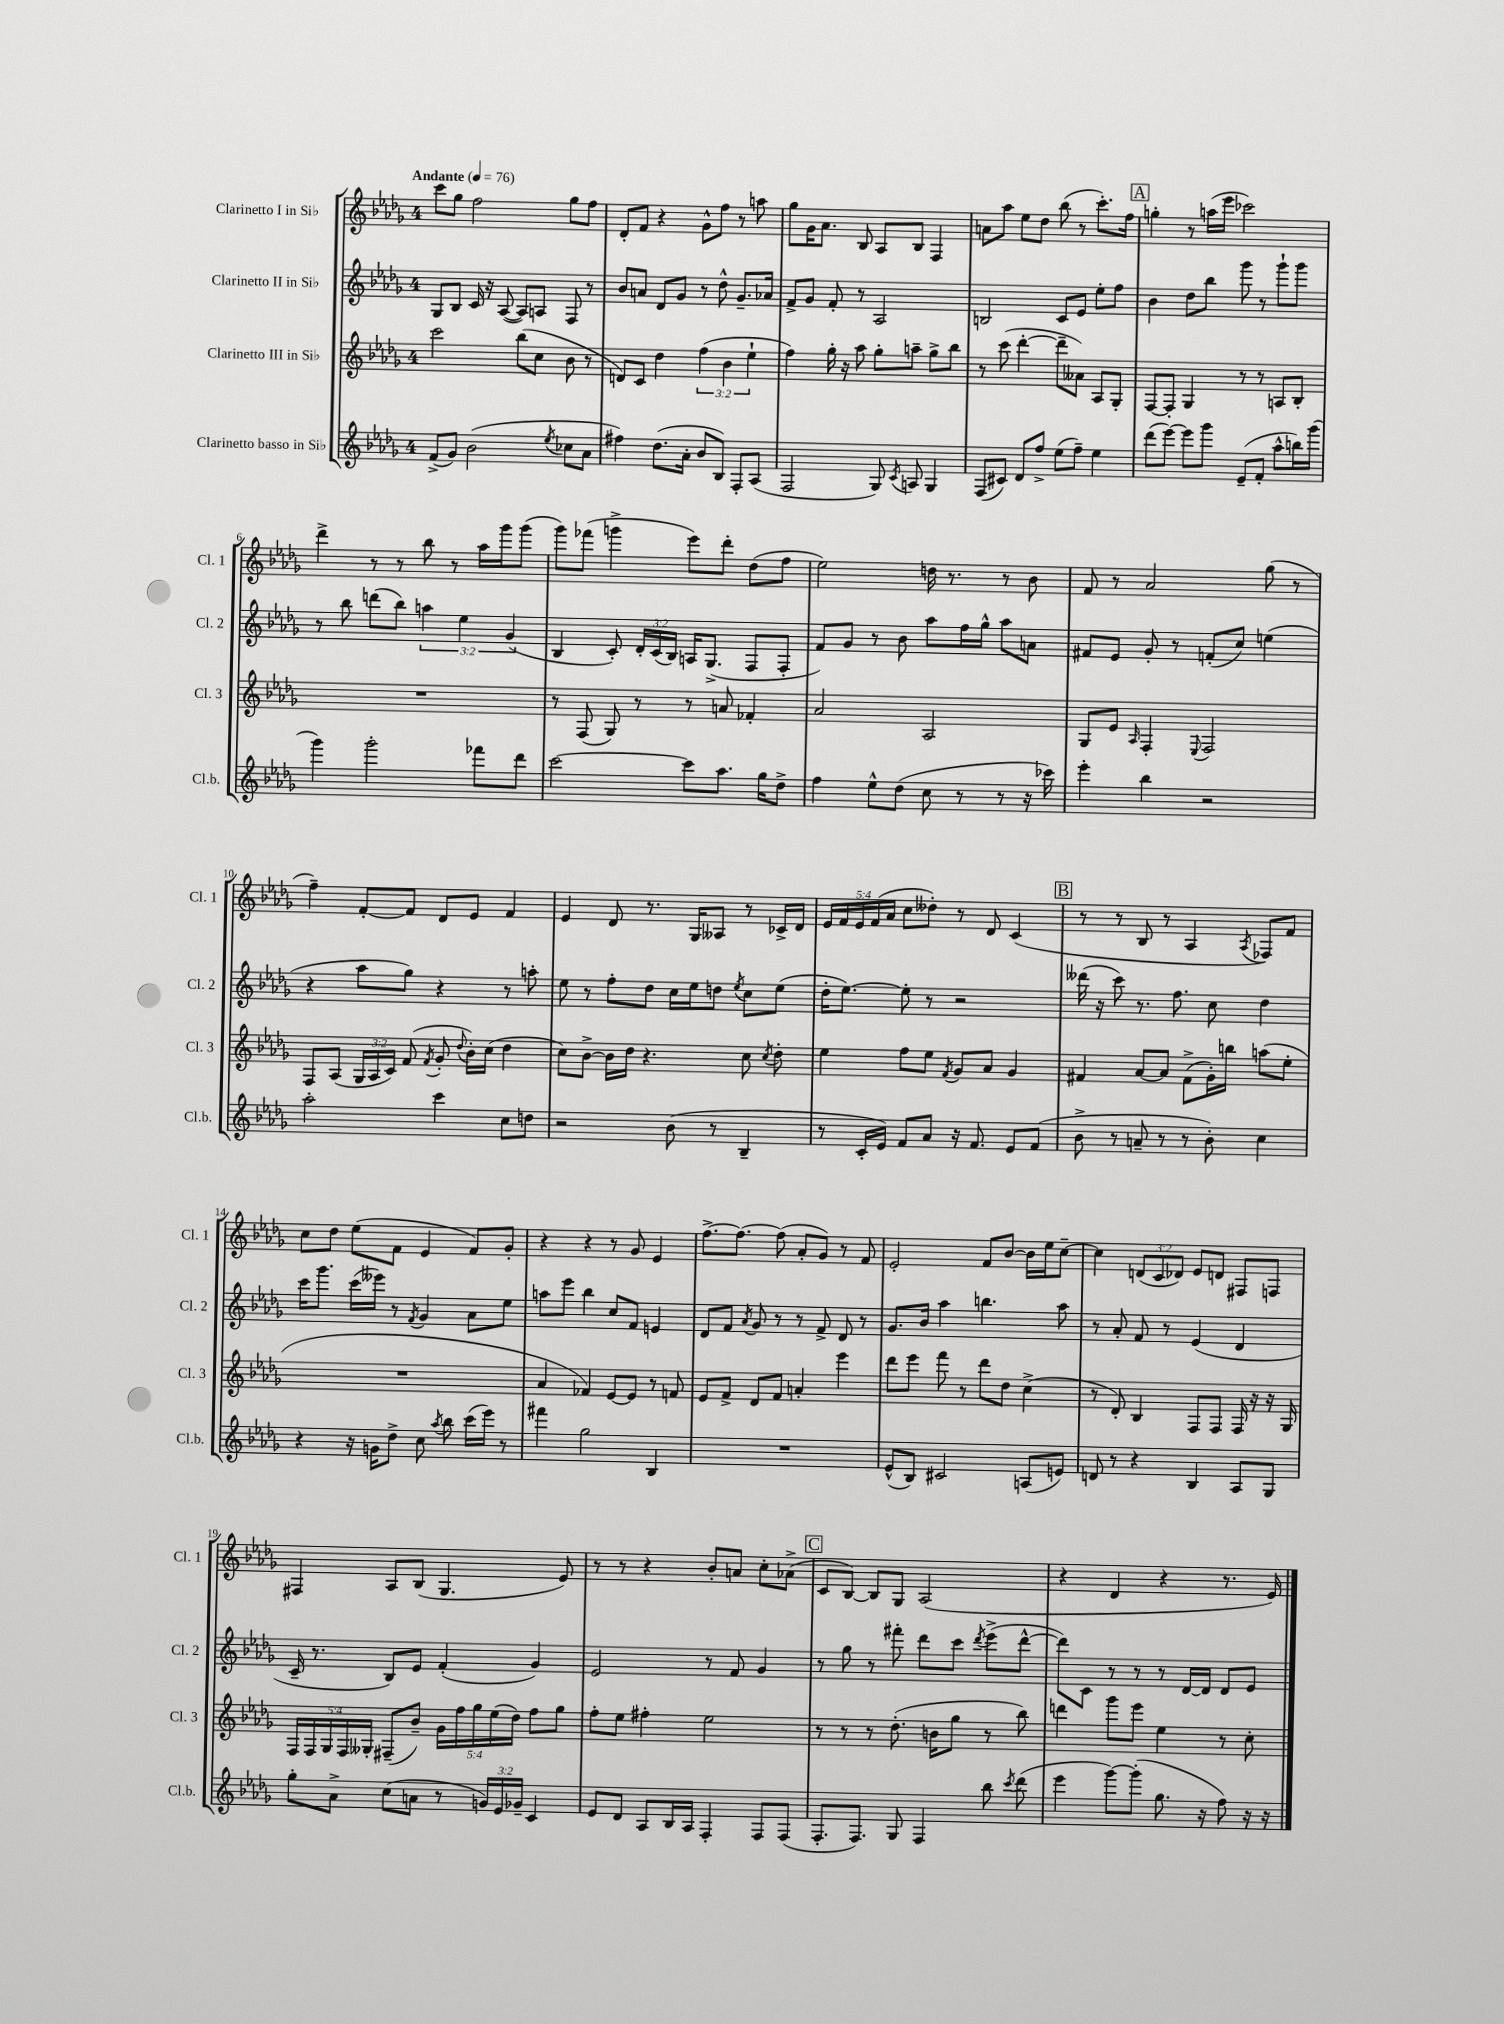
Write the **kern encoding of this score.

**kern	**kern	**kern	**kern
*staff4	*staff3	*staff2	*staff1
*clefG2	*clefG2	*clefG2	*clefG2
*k[b-e-a-d-g-]	*k[b-e-a-d-g-]	*k[b-e-a-d-g-]	*k[b-e-a-d-g-]
*M4/4	*M4/4	*M4/4	*M4/4
*MM76	*MM76	*MM76	*MM76
(8f^/L	2ccc\	8G-/L	8ccc\L
8g-/J)	.	8B-/J	8gg-\J
(2b-\	.	16c/	2ff\
.	.	16r	.
.	.	([8A-/	.
.	(8bb-\L	8A-/]L)	.
.	8cc\J	8A/J	.
8qee-/	.	.	.
8cc-\L	8b-\	8F/	8gg-\L
8a-\J	8r	8r	8ff\J
=	=	=	=
4ff#\)	8d/L)	8b-/L	8d-'/L
.	8c/J	8a/J	8f/J
(8.dd-\L	4dd-\	8d-/L	4r
.	.	8g-/J	.
16a-'\Jk	.	.	.
8b-/L	(6ff\	8r	8g-^^\L
8B-/J)	.	8dd-^^\	8ff\J
.	6b-\	.	.
8F'/L	.	8.g-~/L	8r
.	6ee-`\	.	.
(8A-/J	.	.	8aa\
.	.	16a-/Jk	.
=	=	=	=
2F/	4ff\)	8f^/L	8gg-\L
.	.	8g-/J	16g-\K
.	.	.	8.a-\J
.	16gg-'\	8f'/	.
.	16r	.	.
.	8aa-\	8r	8B-/
8G-/)	8gg-'\L	2A-/	8A-/L
8qc/	.	.	.
8A/	8aa~\J	.	8B-/J
4G-/	8gg-^\L	.	4F/
.	8bb-\J	.	.
=	=	=	=
(8F/L	8r	2B/	8a\L
8c#/J)	(8ccc\	.	8aa-\J
8d-/L	[4ddd-'\	.	8ee-\L
8ff^/J	.	.	8dd-\J
(8ee-\L	8ddd-~\]L	8c/L	(8bb-\
8ff~\J)	8a--\J)	8e-/J	8r
4ee-\	8A-/L	8ee-'\L	8.ccc'\L)
.	8G-'/J	8ff\J	.
.	.	.	16ff\Jk
=	=	=	=
(8ddd-\L	[8F/L	4b-\	4gg'\
[8eee-\J)	8F'/]J	.	.
8eee-\]L	4G-/	8dd-\L	8r
8ggg-\J	.	8bb-\J	(16aa\LL
.	.	.	16eee-\JJ
(8e-~/L	8r	8ggg-\	2ccc-\)
8f'/J	8r	8r	.
8aa-^^\L	8A/L	8ggg-`\L	.
16bb\L)	8B-'/J	8ggg-\J	.
(16ggg-\JJ	.	.	.
=	=	=	=
4ggg-\)	1r	8r	4ddd-^\
.	.	8bb-\	.
2ggg-'\	.	(8ddd\L	8r
.	.	8bb-\J)	8r
.	.	6aa\	8bb-\
.	.	.	8r
.	.	6ee-\	.
8fff-\L	.	.	16aa-\LL
.	.	.	16ggg-\J
.	.	(6g-/	.
8ddd-\J	.	.	(8ggg-\J
=	=	=	=
[2ccc\	8r	4B-/	8ggg-\L)
.	(8F/	.	(8fff-\J
.	8G-/)	8c'/)	4ggg^\
.	8r	24d-'/LL	.
.	.	(24c/	.
.	.	24B-/JJ)	.
8ccc\]L	8r	16A/LK	8eee-\L)
.	.	(8.G-^/J	.
8.aa-\J	8a/	.	8ddd-'\J
.	4f-'/	8F/L	(8dd-\L
16gg-\LK	.	.	.
8dd-^\J	.	8F'/J	8ff\J
=	=	=	=
4ff\	2a-/	8f/L)	2ee-\)
.	.	8g-/J	.
8ee-^^\L	.	8r	.
(8dd-\J	.	8b-\	.
8cc\	2A-/	8aa-\L	16dd\
.	.	.	8.r
8r	.	16ff\L	.
.	.	16gg-^^\JJ	.
8r	.	8aa-\L	8r
16r	.	8a\J	8b-\
16ccc-\)	.	.	.
=	=	=	=
4eee-'\	8G-/L	8f#/L	8f/
.	8e-/J	8e-/J	8r
.	16qqA-/	.	.
4bb-\	4F'/	8g-'/	2a-/
.	.	8r	.
.	8qqE-/	.	.
2r	2F/	(8f'/L	.
.	.	8cc/J)	.
.	.	(4ee\	(8gg-\
.	.	.	8r
=	=	=	=
2aa-'\	8F/L	4r	4ff~\)
.	(8A-/J	.	.
.	24G-/LL	8aa-\L	[8f'/L
.	24A-/	.	.
.	24c/JJ)	.	.
.	(8f/	8gg-\J)	8f/]J
.	8qf/	.	.
4ccc\	8g-'/	4r	8d-/L
.	8qqdd-/	.	.
.	16b-'\LL)	.	8e-/J
.	(16cc\JJ	.	.
8cc\L	4dd-\	8r	4f/
8dd\J	.	8aa'\	.
=	=	=	=
2r	8cc\L)	8ee-\	4e-/
.	[8b-^\J	8r	.
.	16b-\]LL	8ff'\L	8d-/
.	16dd-\JJ	.	.
.	4.r	8dd-\J	8.r
(8b-\	.	16cc\LL	.
.	.	16ee-\J	16G-/LK
8r	.	8dd\J	8A--/J
.	.	8qee-/	.
4B-~/	8cc\	8cc\L	8r
.	8qcc/	.	.
.	8dd-'\	(8ee-\J	16c-^/LL
.	.	.	16d-/JJ
=	=	=	=
8r	4ee-\	16dd-'\LK	20e-/LL
.	.	.	20f/
.	.	[8.ee-\J)	.
.	.	.	20e-/
16c'/LL	.	.	.
.	.	.	(20f/
16e-/JJ)	.	.	.
.	.	.	20a-/JJ
8f/L	8ff\L	8ee-'\]	8cc\L
8a-/J	8ee-\J	8r	8dd--'\J)
.	8qf/	.	.
16r	8g-/L	2r	8r
8.f/	.	.	.
.	8a-/J	.	8d-/
8e-/L	4g-/	.	(4c/
(8f/J	.	.	.
=	=	=	=
8b-^\	4f#/	(16ddd--\	8r
.	.	16r	.
8r	.	8ccc\)	8r
8a~/	[8a-/L	8.r	8B-/
8r	8a-/]J	.	8r
.	.	8.ff\	.
8r	(8f#^\L	.	4A-/
8b-'\)	16g-'\L)	8cc\	.
.	16bb\JJ	.	.
.	.	.	8qA-/
4cc\	(8aa\L	4dd-\	8F-/L)
.	8ee-'\J	.	8f/J
=	=	=	=
4r	1r	16ccc\LK	8cc\L
.	.	8.ggg-\J	.
.	.	.	8dd-\J
16r	.	(16ccc\LL	(8ee-\L
16g\LK	.	16eee--\JJ)	.
8dd-^\J	.	8r	8f\J
.	.	8qf/	.
8cc\	.	4g-/	4e-/
8qaa-/	.	.	.
8bb-\	.	.	.
(16ccc\LL	.	8a-\L	8f/L)
16eee-\JJ)	.	.	.
8r	.	8ee-\J	8g-'/J
=	=	=	=
4fff#\	4a-/	8aa\L	4r
.	.	8eee-\J	.
2gg-\	4f-/)	4bb-\	4r
.	[8e-/L	8cc/L	8r
.	8e-/]J	8f/J	8g-/
4B-/	8r	4e/	4e-/
.	8f/	.	.
=	=	=	=
1r	8e-/L	8d-/L	[8.ff^\L
.	8f^/J	8f/J	.
.	.	.	8.ff\_J
.	.	8qa-/	.
.	8d-/L	8g-/	.
.	8f/J	8r	(8ff\]
.	4a'/	8r	8a-'/L
.	.	8f^/	8g-/J)
.	4eee-\	8d-/	8r
.	.	8r	8f/
=	=	=	=
(8e-^^/L	8ddd-\L	8.g-/L	2e-'/
8B-/J)	8eee-\J	.	.
.	.	16b-/Jk	.
2c#/	8fff\	4aa-\	.
.	8r	.	.
.	8ddd-\L	4.bb\	8f/L
.	8dd-\J	.	[8b-/J
(8A/L	(4cc^\	.	16b-\]LL
.	.	.	16ee-\J
8e/J)	.	8aa-\	[8cc~\J
=	=	=	=
8d/	8r	8r	4cc\]
8r	8d-'/)	8a-'/	.
4r	4B-/	8f/	(12d/L
.	.	.	12c/
.	.	8r	.
.	.	.	12d-/J)
4B-/	8F/L	(4e-/	8e-/L
.	8F/J	.	8d/J
8A-/L	16F/	4d-/	8F#/L
.	16r	.	.
8G-/J	16r	.	8F/J
.	16G-/	.	.
=	=	=	=
8gg-'\L	20F/LL	16c~/	4F#/
.	20F/	.	.
.	.	8.r	.
.	20G-/	.	.
8a-^\J	.	.	.
.	20F/	.	.
.	20G--'/JJ	.	.
(8cc\L	(8F#~/L	8B-/L)	8A-/L
8a\J	8b-~/J)	8e-/J	(8B-/J
8r	20g-\LL	(4f'/	4.G-/
.	20ff\	.	.
.	20gg-\	.	.
24g/LL)	.	.	.
.	(20ee-\	.	.
24e-/	.	.	.
.	20dd-\JJ)	.	.
24g-~/JJ	.	.	.
4c/	8ff\L	4g-/)	.
.	8gg-\J	.	8e-/)
=	=	=	=
8e-/L	8ff'\L	2e-/	8r
8d-/J	8ee-\J	.	8r
8A-/L	4ff#'\	.	4r
16B-/L	.	.	.
16A-/JJ	.	.	.
4F'/	2ee-\	8r	8b-'/L
.	.	8f/	8a/J
8F/L	.	4g-/	8cc'\L
(8F/J	.	.	(8a-^\J
=	=	=	=
8.F'/L	8r	8r	8c/L
.	8r	8gg-\	[8B-/J)
8.F/J)	.	.	.
.	8r	8r	8B-/]L
8G-/	(8.dd-'\	8fff#'\	8G-/J
4F/	.	8ddd-\L	(2A-/
.	16b\LK	.	.
.	8gg-\J	8ccc\J	.
.	.	8qddd-/	.
8bb-\	8r	(8eee-^\L	.
8qccc/	.	.	.
(8ddd-\	8bb-\)	[8ddd-^^\J	.
=	=	=	=
4eee-\	4ddd\	8ddd-\]L)	4r
.	.	8c\J	.
[8ggg-\L)	8ggg-\L	8r	4d-/
(8ggg-'\]J	8eee-\J	8r	.
8.gg-\	4ee-\	8r	4r
.	.	[16d-/LL	.
16r	.	16d-/]JJ	.
8ff\)	8r	8d-/L	8.r
16r	8cc'\	8e-/J	.
16r	.	.	16e-/)
==	==	==	==
*-	*-	*-	*-
